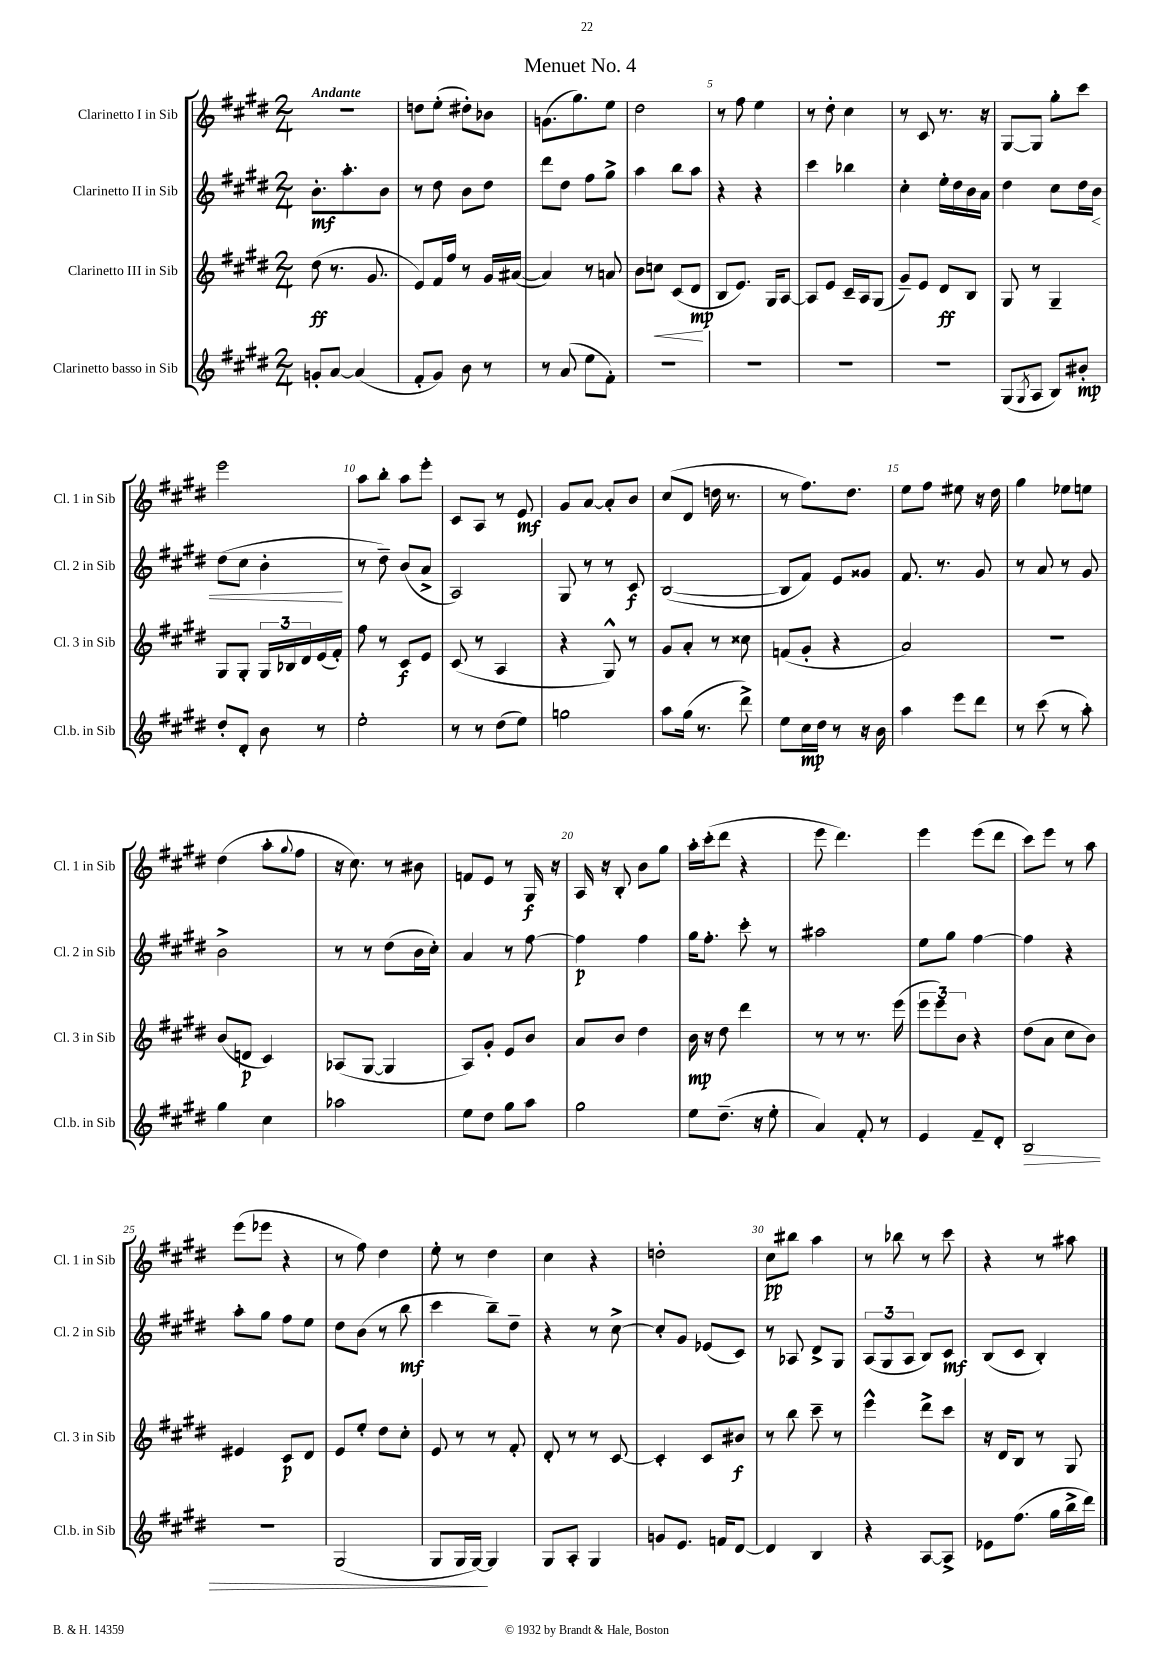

**kern	**kern	**kern	**kern
*staff4	*staff3	*staff2	*staff1
*clefG2	*clefG2	*clefG2	*clefG2
*k[f#c#g#d#]	*k[f#c#g#d#]	*k[f#c#g#d#]	*k[f#c#g#d#]
*M2/4	*M2/4	*M2/4	*M2/4
8g'	(8dd#	8.b'	2r
[8a	8.r	.	.
.	.	8.aa'	.
(4a]	.	.	.
.	8.g#	.	.
.	.	8b	.
=	=	=	=
8f#'	8e)	8r	8dd
8g#)	16f#	8dd#	(8ee'
.	16ff#	.	.
8b	8r	8b	8dd#')
8r	16g#	8dd#	8b-
.	([16a#	.	.
=	=	=	=
8r	4a#])	8ddd#	(8.g
(8a	.	8dd#	.
.	.	.	8.gg#)
8ee	8r	8ff#	.
8f#')	8a	8gg#^	8ee
=	=	=	=
2r	8b	4aa	2dd#
.	8cc	.	.
.	(8c#	8bb	.
.	8d#	8aa	.
=	=	=	=
2r	8B	4r	8r
.	8.e)	.	8ff#
.	.	4r	4ee
.	16G#	.	.
.	[8A	.	.
=	=	=	=
2r	8A]	4ccc#	8r
.	8e	.	8dd#'
.	16c#~	4bb-	4cc#
.	16A	.	.
.	(8G#	.	.
=	=	=	=
2r	8g#~)	4cc#'	8r
.	8e	.	8c#
.	8d#	16ee'	8.r
.	.	16dd#	.
.	8B	16b	.
.	.	16a	16r
=	=	=	=
(8G#	8G#	4dd#	[8G#
8qG#	.	.	.
8A	8r	.	8G#]
8B)	4G#~	8cc#	8gg#'
8b#'	.	16dd#	8ccc#
.	.	16b	.
=	=	=	=
8dd#'	8G#	(8dd#	2eee
8d#'	8G#'	8cc#	.
8b	24G#	4b'	.
.	24B-	.	.
.	24d#	.	.
8r	(16e	.	.
.	16f#')	.	.
=	=	=	=
2ee'	8ff#	8r	8aa
.	8r	8dd#~)	8bb'
.	8c#	(8b	8aa
.	8e	8a^	8eee'
=	=	=	=
8r	(8c#	2A)	8c#
8r	8r	.	8A
(8dd#	4A	.	8r
8ee)	.	.	8e
=	=	=	=
2gg	4r	8G#	8g#
.	.	8r	[8a
.	8G#^^)	8r	8a']
.	8r	8c#	8b
=	=	=	=
8aa	8g#	([2B	(8cc#
(16gg#	8a'	.	8d#
8.r	.	.	.
.	8r	.	16dd
.	.	.	8.r
8ddd#^)	8cc##	.	.
=	=	=	=
8ee	(8f	8B]	8r
16cc#	8g#'	8f#)	8.ff#)
16dd#	.	.	.
8r	4r	8e	.
.	.	.	8.dd#
16r	.	8g##	.
16b	.	.	.
=	=	=	=
4aa	2a)	8.f#	8ee
.	.	.	8ff#
.	.	8.r	.
8eee	.	.	8ee#
8ddd#	.	8g#	16r
.	.	.	16dd#
=	=	=	=
8r	2r	8r	4gg#
(8ccc#	.	8a	.
8r	.	8r	8ee-
8aa')	.	8g#	8ee
=	=	=	=
4gg#	(8b	2b^	(4dd#
.	8d	.	.
4cc#	4c#)	.	8aa'
.	.	.	8qqgg#
.	.	.	8ff#
=	=	=	=
2aa-	(8A-	8r	16r
.	.	.	8.cc#)
.	[8G#	8r	.
.	4G#]	(8dd#	8r
.	.	16b	8b#
.	.	16cc#')	.
=	=	=	=
8ee	8A)	4a	8f
8dd#	8g#'	.	8e
8gg#	8e	8r	8r
8aa	8b	[8ff#	16G#
.	.	.	16r
=	=	=	=
2gg#	8a	4ff#]	16A
.	.	.	16r
.	8b	.	8B'
.	4dd#	4ff#	8b
.	.	.	8gg#
=	=	=	=
8ee	16b	16gg#	16aa'
.	16r	8.ff#'	(16ccc#'
(8.dd#~	8dd#	.	8ddd#
.	4ddd#	8ccc#'	4r
16r	.	.	.
8ee'	.	8r	.
=	=	=	=
4a)	8r	2aa#	8eee
.	8r	.	4.ddd#)
8f#'	8.r	.	.
8r	.	.	.
.	(16eee	.	.
=	=	=	=
4e	12eee	8ee	4eee
.	12eee)	.	.
.	.	8gg#	.
.	12b	.	.
8f#~	4r	[4ff#	(8eee
8d#'	.	.	8ddd#
=	=	=	=
2B	(8dd#	4ff#]	8ccc#)
.	8a	.	8eee
.	8cc#	4r	8r
.	8b)	.	8aa
=	=	=	=
2r	4e#	8aa'	(8eee
.	.	8gg#	8eee-
.	8c#	8ff#	4r
.	8d#	8ee	.
=	=	=	=
(2G#	8e	8dd#	8r
.	8ee'	(8b	8ff#)
.	8dd#	8r	4dd#
.	8cc#'	8bb	.
=	=	=	=
8G#	8e	4ccc#	8ee'
16G#	8r	.	8r
[16G#)	.	.	.
4G#]	8r	8bb~)	4dd#
.	8f#'	8dd#~	.
=	=	=	=
8G#	8d#'	4r	4cc#
8A'	8r	.	.
4G#	8r	8r	4r
.	[8c#	[8cc#^	.
=	=	=	=
8g	4c#']	8cc#']	2dd'
8.e	.	8g#	.
.	8c#	(8e-	.
16f	.	.	.
[8d#	8b#	8c#)	.
=	=	=	=
4d#]	8r	8r	8cc#
.	8bb	8A-	8bb#
4B	8ccc#~	8d#^	4aa
.	8r	8G#	.
=	=	=	=
4r	4eee^^	(12A	8r
.	.	12G#	.
.	.	.	8bb-
.	.	12A	.
[8A	8ddd#^	8B)	8r
8A^]	8ccc#	8c#	8ccc#
=	=	=	=
8e-	16r	(8B	4r
.	16d#	.	.
(8.ff#	8B	8c#	.
.	8r	4B')	8r
16gg#	.	.	.
16bb^	8G#	.	8aa#
16ddd#)	.	.	.
==	==	==	==
*-	*-	*-	*-
